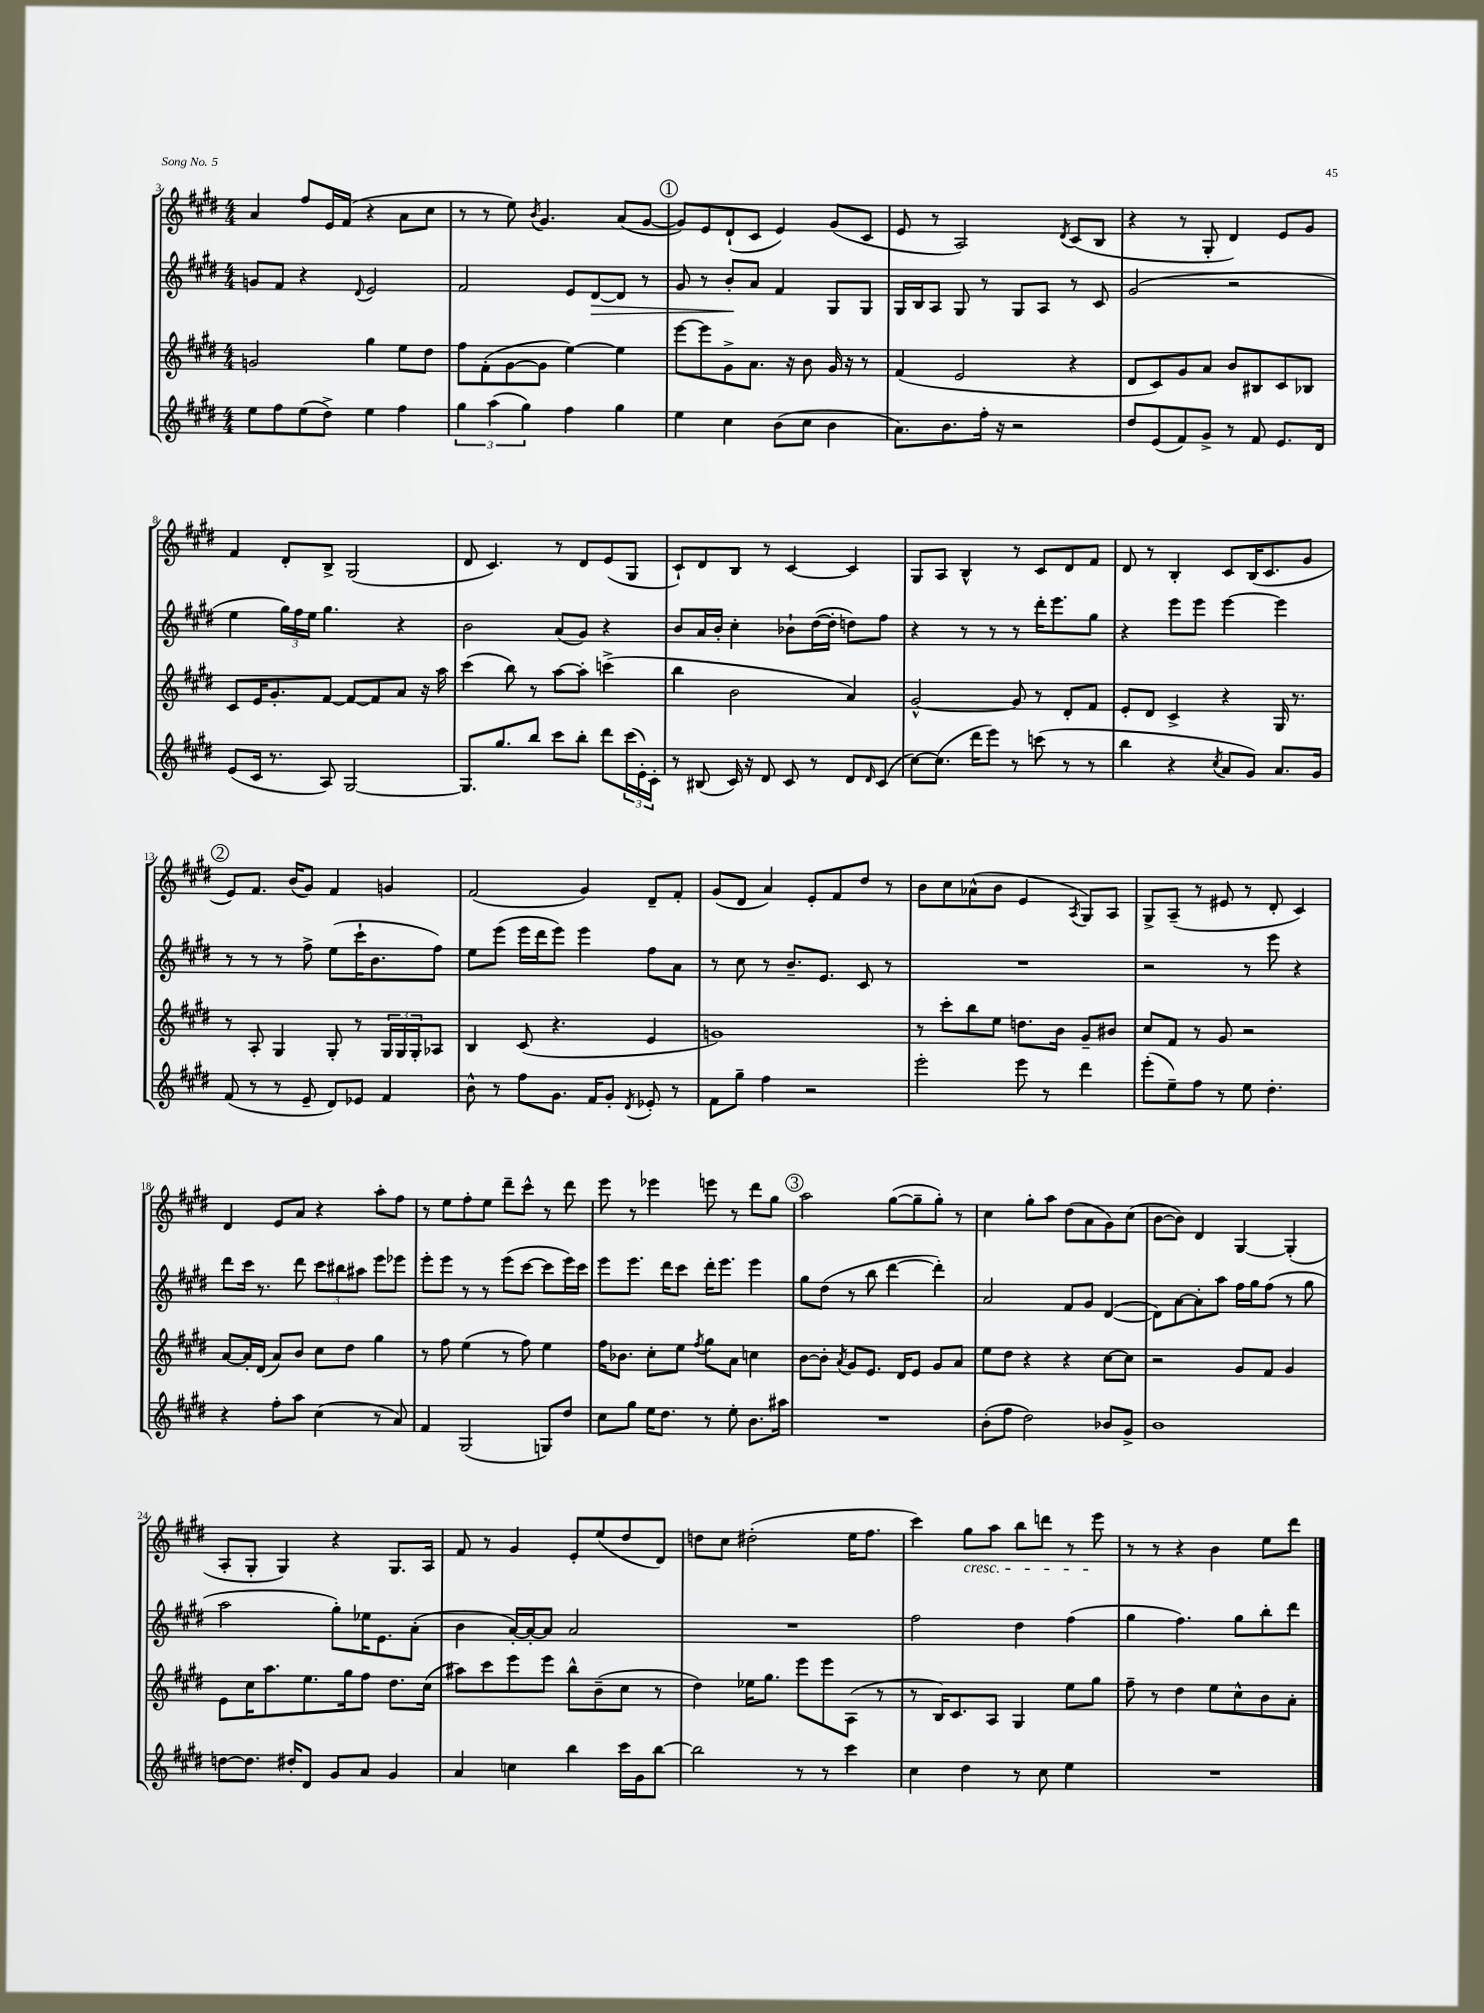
<<
\new StaffGroup <<
\new Staff = "s0" {
    \clef treble \key e \major \numericTimeSignature \time 4/4
    a'4 fis''8 e'16 fis'16( r4 a'8 cis''8 |
    r8 r8 e''8) \acciaccatura { b'8 } gis'4. a'8( gis'8~ |
    \mark \markup { \circle "1" } gis'8) e'8 dis'8-!( cis'8 e'4) gis'8( cis'8 |
    e'8 r8 a2) \acciaccatura { dis'8 } cis'8( b8 |
    r4 r8 gis8-. dis'4) e'8 gis'8 |
    fis'4 dis'8-. b8-> gis2( |
    dis'8 cis'4.) r8 dis'8 e'8( gis8 |
    cis'8-!) dis'8 b8 r8 cis'4~ cis'4 |
    gis8 a8 b4-^ r8 cis'8 dis'8 fis'8 |
    dis'8 r8 b4-. cis'8 b16( cis'8. gis'8 |
    \mark \markup { \circle "2" } e'8) fis'8. b'16( gis'8) fis'4 g'4 |
    fis'2( gis'4) dis'8-- fis'8-. |
    gis'8( dis'8 a'4) e'8-. fis'8 dis''8 r8 |
    b'8 cis''8 aes'8-^( b'8 e'4 \acciaccatura { a8 } gis8) a8 |
    gis8-> a8--( r8 eis'8 r8 dis'8-. cis'4) |
    dis'4 e'8 a'8 r4 a''8-. fis''8 |
    r8 e''8 fis''8-. e''8 dis'''8-- cis'''8-^ r8 dis'''8 |
    e'''8 r8 ees'''4 e'''8 r8 dis'''8 gis''8 |
    \mark \markup { \circle "3" } a''2 gis''8~( gis''8-- gis''8-.) r8 |
    cis''4 gis''8-. a''8 dis''8( a'8 gis'8) cis''8( |
    b'8~ b'8) dis'4 gis4~ gis4-.( |
    a8-. gis8-. gis4) r4 gis8. a16 |
    fis'8 r8 gis'4 e'8-. e''8( dis''8 dis'8) |
    d''8 cis''8 dis''2-.( e''16 fis''8. |
    cis'''4) gis''8\cresc a''8 b''8 d'''8 r8 e'''8\! |
    r8 r8 r4 b'4 e''8 dis'''8 \bar "|." |
}
\new Staff = "s1" {
    \clef treble \key e \major \numericTimeSignature \time 4/4
    g'8 fis'8 r4 \appoggiatura { dis'8 } e'2 |
    fis'2 e'8 dis'8~\> dis'8 r8 |
    \mark \markup { \circle "1" } gis'8 r8 b'8-.\! a'8 fis'4 gis8 gis8 |
    gis16 b16 a8 gis8 r8 gis8 a8 r8 cis'8 |
    gis'2( r2 |
    e''4 \tuplet 3/2 { gis''16) fis''16 e''16 } gis''4. r4 |
    b'2 a'8( gis'8) r4 |
    b'8 a'16 b'16-. cis''4-. bes'8-! dis''16~( dis''16-. d''8) fis''8 |
    r4 r8 r8 r8 dis'''16-. e'''8. gis''8 |
    r4 e'''8 e'''8 e'''4~ e'''4 |
    \mark \markup { \circle "2" } r8 r8 r8 fis''8-> e''8( cis'''16-! b'8. fis''8) |
    e''8 e'''8( e'''16 dis'''16 e'''8) e'''4 fis''8 a'8 |
    r8 cis''8 r8 b'8.-- e'8. cis'8 r8 |
    R1 |
    r2 r8 e'''8 r4 |
    dis'''8 cis'''16 r8. dis'''8 \tuplet 3/2 { cis'''8 bis''8 ais''8 } e'''8 ees'''8 |
    e'''8-. e'''8 r8 r8 e'''8( cis'''8~ cis'''8 e'''16) cis'''16 |
    e'''8 e'''8. dis'''16 cis'''8 dis'''16-. e'''8. e'''4 |
    \mark \markup { \circle "3" } gis''8 dis''8( r8 b''8 dis'''4~ dis'''4-.) |
    a'2 fis'8 gis'8 dis'4~( |
    dis'8) a'8~ a'8-. a''8 fis''16 gis''16 fis''8( r8 gis''8 |
    a''2 gis''8-.) ees''16 e'8. a'8-.( |
    b'4 a'16~-.) a'16~-. a'8 a'2 |
    R1 |
    fis''2 dis''4 fis''4( |
    gis''4 fis''4.) gis''8 b''8-. dis'''8 \bar "|." |
}
\new Staff = "s2" {
    \clef treble \key e \major \numericTimeSignature \time 4/4
    g'2 gis''4 e''8 dis''8 |
    fis''8 fis'8-.( gis'8~ gis'8 e''4~) e''4 |
    \mark \markup { \circle "1" } e'''8~ e'''8 gis'8-> a'8. r16 b'8 gis'16 r16 r8 |
    fis'4( e'2 r4 |
    dis'8 cis'8) gis'8 a'8 b'8 bis8 cis'8 bes8 |
    cis'8 e'16 gis'8.-. fis'8~ fis'8~ fis'8 a'8 r16 a''16 |
    cis'''4( b''8) r8 a''8~ a''8-. c'''4->( |
    b''4 b'2 a'4) |
    gis'2~-^ gis'8 r8 dis'8-. fis'8 |
    e'8-. dis'8 cis'4-> r4 gis16 r8. |
    \mark \markup { \circle "2" } r8 a8-. gis4 gis8-. r8 \tuplet 3/2 { gis16 gis16 gis16-. } aes8 |
    b4 cis'8( r4. e'4 |
    g'1) |
    r8 cis'''8-. b''8 e''8 d''8. b'16 gis'8-- bis'8 |
    cis''8 fis'8 r8 gis'8 r2 |
    a'8~ a'16-. dis'16( a'8) b'8 cis''8 dis''8 gis''4 |
    r8 fis''8 e''4( r8 fis''8) e''4 |
    fis''16 bes'8. cis''8-. e''8 \acciaccatura { fis''8 } gis''8 a'8 c''4 |
    \mark \markup { \circle "3" } b'8~ b'8-. \acciaccatura { a'8 } gis'8 e'8. dis'16 e'8 gis'8 a'8 |
    e''8 dis''8 r4 r4 cis''8~ cis''8 |
    r2 gis'8 fis'8 gis'4 |
    e'8 cis''16 a''8. e''8. gis''16 fis''8 dis''8. cis''16( |
    ais''8) cis'''8 e'''8 e'''8 b''8-^ b'8--( cis''8 r8 |
    dis''4) ees''16 gis''8. e'''8 e'''8 a8( r8 |
    r8 b16) cis'8. a8 gis4 e''8 gis''8 |
    fis''8-- r8 dis''4 e''8 cis''8-^ b'8 a'8-. \bar "|." |
}
\new Staff = "s3" {
    \clef treble \key e \major \numericTimeSignature \time 4/4
    e''8 fis''8 e''8( dis''8->) e''4 fis''4 |
    \tuplet 3/2 { gis''4 a''4( gis''4) } fis''4 gis''4 |
    \mark \markup { \circle "1" } e''4 cis''4 b'8( cis''8 b'4 |
    a'8.) b'8. fis''16-. r16 r2 |
    dis''8 e'8( fis'8) gis'8-> r8 fis'8 e'8. dis'16 |
    e'8( cis'16 r8. a8) gis2~ |
    gis8. gis''8. b''8 cis'''8 b''8-. dis'''8 \tuplet 3/2 { cis'''16( e'16-.) cis'16-. } |
    r8 bis8( cis'16) r16 dis'8 cis'8 r8 dis'8 \grace { dis'16 } cis'8( |
    cis''8~) cis''8.( dis'''16 e'''8) r8 c'''8( r8 r8 |
    b''4 r4 \acciaccatura { cis''8 } a'8 gis'8) a'8. gis'16 |
    \mark \markup { \circle "2" } fis'8( r8 r8 e'8-- dis'8) ees'8 fis'4 |
    b'8-^ r8 fis''8 gis'8. fis'16 gis'8-. \acciaccatura { dis'8 } ees'8-. r8 |
    fis'8 gis''8-- fis''4 r2 |
    e'''2-. e'''8 r8 dis'''4 |
    e'''8-.( e''8--) fis''8 r8 e''8 dis''4.-. |
    r4 fis''8-. a''8 cis''4( r8 a'8) |
    fis'4 gis2( g8) dis''8 |
    cis''8 gis''8 e''16 dis''8. r8 e''8-. b'8. ais''16 |
    \mark \markup { \circle "3" } R1 |
    b'8-.( fis''8 dis''2) bes'8 gis'8-> |
    b'1 |
    d''8~ d''8. dis''16-. dis'8 gis'8 a'8 gis'4 |
    a'4 c''4 b''4 cis'''16 gis'16 b''8~ |
    b''2 r8 r8 cis'''4 |
    cis''4 dis''4 r8 cis''8 e''4 |
    R1 \bar "|." |
}
>>
>>
\layout { \context { \Score currentBarNumber = #3 } }
